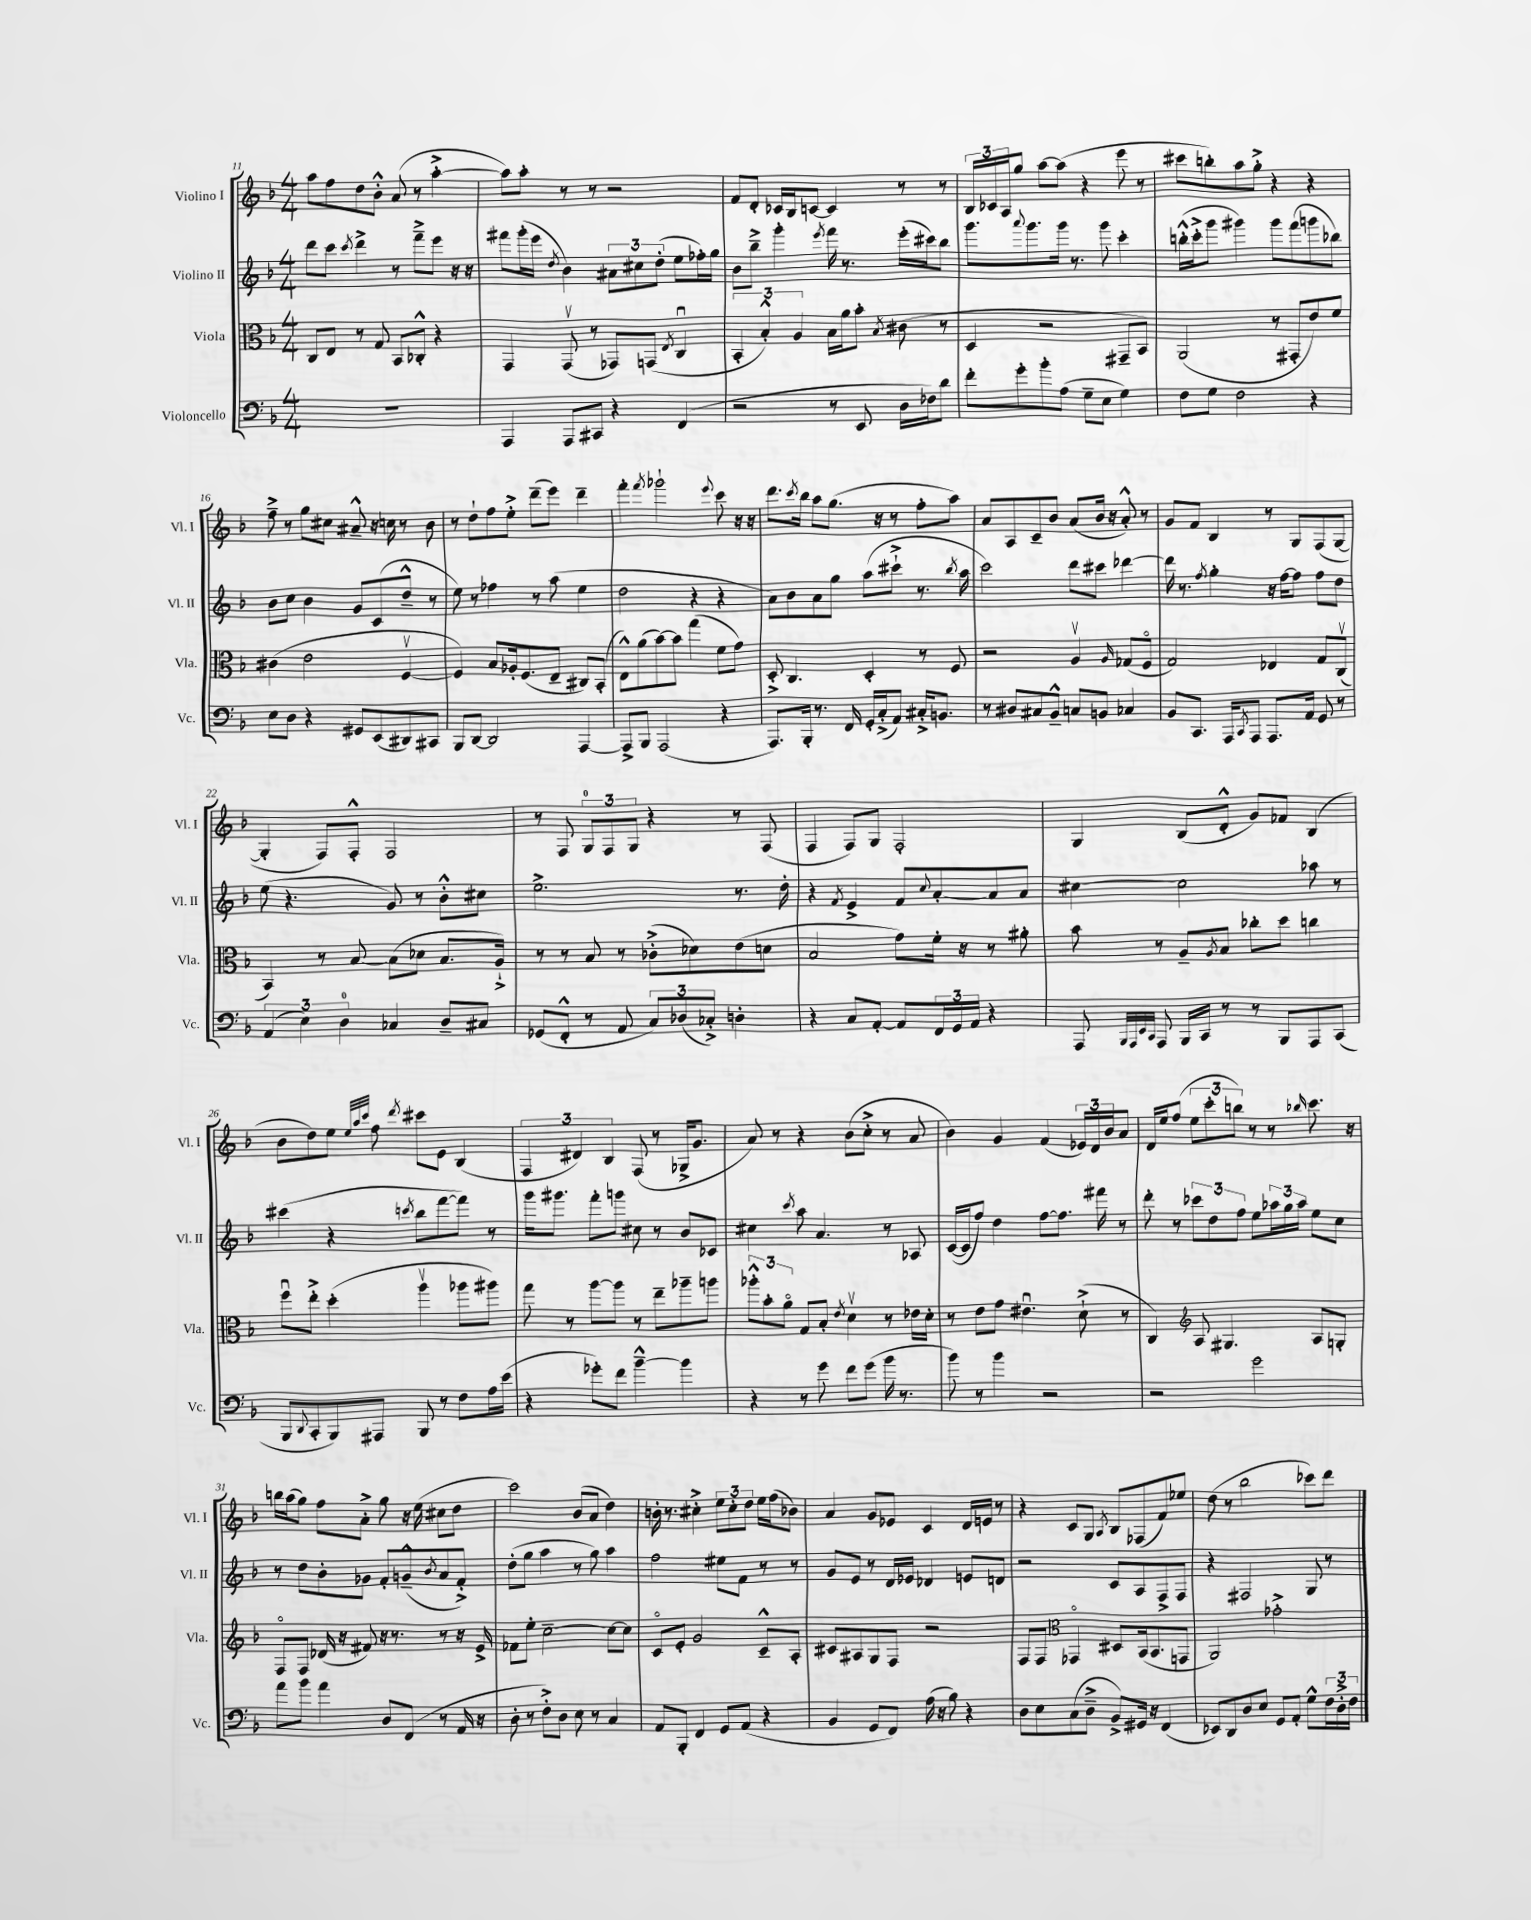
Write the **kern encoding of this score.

**kern	**kern	**kern	**kern
*part4	*part3	*part2	*part1
*staff4	*staff3	*staff2	*staff1
*I"Violoncello	*I"Viola	*I"Violino II	*I"Violino I
*I'Vc.	*I'Vla.	*I'Vl. II	*I'Vl. I
*clefF4	*clefC3	*clefG2	*clefG2
*k[b-]	*k[b-]	*k[b-]	*k[b-]
*M4/4	*M4/4	*M4/4	*M4/4
=11	=11	=11	=11
1r	8C/L	8ddd\L	8aa\L
.	8E/J	8ccc\J	8ff\
.	.	8qccc/	.
.	8r	4ddd^\	8dd\
.	8G/	.	8b-'^^\J
.	8BB-/L	8r	(8a/
.	8C-X'^^/J	8fff~^\L	8r
.	4r	8eee\J	[4aa'^\
.	.	16r	.
.	.	16r	.
=12	=12	=12	=12
4AAA/	4GG/	8fff#X\L	8aa\L])
.	.	(16ggg'\L	8aa'\J
.	.	16eee\JJ	.
.	.	8qdd/	.
8AAA/L	(8GGv/	4b-\)	8r
8CC#X/J	8r	.	8r
4r	8GG-X/L)	12a#X\L	2r
.	.	12cc#X\	.
.	(8GGn/J	.	.
.	.	(12dd'\J	.
.	8qE/	.	.
(4FF/	4Cu/	8ee\L	.
.	.	16ff-X'\L)	.
.	.	16gg\JJ	.
=13	=13	=13	=13
2r	6BB-'/	8b-\L	8f/L
.	.	8bb-~^\J	8d'/J
.	6B-'^^/)	.	.
.	.	4ggg'\	16c-X/LL
.	.	.	16B-/J
.	6A/	.	.
.	.	.	[8cn/J
.	.	8qeee/	.
8r	16B-\LL	16fff\	4c/]
.	16a\J	8.r	.
8EE/	8b-'\J	.	.
.	8qB-/	.	.
16D\LL	(8c#X\	(16eee'\LL	8r
16F-X\J)	.	16ccc#X\J)	.
8d\J	8r	8bb-\J	8r
=14	=14	=14	=14
8f'\L	4D/	8.ggg\L	24B-/LL
.	.	.	24c-X/
.	.	.	24A/J
8g'\	.	.	8gg/J
.	.	8qqaaa/	.
.	.	8.ggg\	.
8b-'\	2r	.	[8aa\L
(8A\J	.	16ggg\Jk	(8aa\J]
.	.	8.r	.
8G~\L	.	.	4r
8E\J	.	8ggg\	.
4G\)	8GG#X~/L	4ccc'\	8eee\
.	8BB-/J)	.	8r
=15	=15	=15	=15
8F\L	(2AA/	(16bbn'^^\LL	8ccc#X\L
.	.	16ccc'^\J	.
8G\J	.	8ggg\J	8bbn'\)
2F\	.	4ggg#X\)	8aa\
.	.	.	8gg'^\J
.	8r	8ggg#\L	4r
.	8GG#X'/L	(8fff\	.
4r	8e/)	8gggn\	4r
.	8f/J	8bb-X\J)	.
!!LO:LB:g=z
=16	=16	=16	=16
8E\L	(4c#X\	8b-\L	8ff~^\
8D\J	.	8cc\J	8r
4r	2e\	4b-\	8gg\L
.	.	.	8cc#X\J
8GG#X/L	.	8g/L	8a#X~^^/
(8EE/	.	(8c/	16r
.	.	.	16ccn\
8DD#X/)	[4Fv/	8dd~^^/J	8r
8CC#X/J	.	8r	8b-\
=17	=17	=17	=17
8BBB-/L	4F/])	8ee\)	8r
[8DD/J	.	8r	8dd`\L
2DD/]	8B-/L	4ff-X\	8ff\
.	16A-X'/k	.	8ee'^\J
.	(8.F/	.	.
.	.	8r	(8ddd~\L
.	8E~/J	(8aa\	8eee\J)
[4AAA/	8C#X/L)	4ee\	4ddd~\
.	(8BB-'/J	.	.
=18	=18	=18	=18
8AAA^/L]	8E^^\L)	2dd\	4fff'\
8BBB-/J	(8a\	.	.
.	.	.	8qfff/
(2AAA/	[8b-\)	.	2ggg-X`\
.	8b-\J]	.	.
.	(4gg\	4r	.
.	.	.	8qqeee/
4r	8f\L	4r	8ccc\
.	8g\J)	.	16r
.	.	.	16r
=19	=19	=19	=19
8.AAA/L)	8D'^/	8a\L)	8.ddd\L
.	4.C/	8b-\	.
.	.	.	8qccc/
16BBB-'/Jk	.	.	16bb-\Jk
8.r	.	8a\	8aa\L
.	.	8gg\J	(8.gg\J
16FF/	.	.	.
16GG'/LL	4D'/	(8aa\L	.
(16C'^/J	.	.	16r
8AA/J)	.	8ccc#X`^\J	8r
16C#X'^/KL	8r	8.r	8ff'\L
8.BBn/J	.	.	.
.	8F/	.	8aa\J)
.	.	8qbb-/	.
.	.	16aa\	.
=20	=20	=20	=20
8r	2r	2ccc\)	8a/L
8D#X/L	.	.	8A/
8C#X/	.	.	8c~/
8BB-~^^/J	.	.	8b-/J
8Cn/L	4Av/	8ddd\L	(8a/L
8BBn/J	.	8ccc#X\J	16b-/Jk
.	.	.	16r
.	16qqA/	.	.
4C-X/	(8G-X/L	[4ddd-X\	8a'^^/)
.	8F/J	.	8r
=21	=21	=21	=21
8BB-/L	2G/)	16ddd-\]	8g/L
.	.	8.r	.
8.CC/J	.	.	8f/J
.	.	8qff/	.
.	.	4gg'\	4B-/
16AAA/KL	.	.	.
8qCC/	.	.	.
8AAA/J	.	.	.
8.AAA/L	4E-X/	16r	8r
.	.	[16ff\KL	.
.	.	8ff\J]	8G/L
16AA/Jk	.	.	.
8GG/	8G/L	8ff\L	(8F/
8r	(8Cv/J	8dd\J	[8G/J
!!LO:LB:g=z
=22	=22	=22	=22
(6AA/	4BB-/)	(8ee\	4G'/]
.	.	4.r	.
6E\)	.	.	.
.	8r	.	8F/L)
6D\	.	.	.
.	[8B-/	.	8F'^^/J
4C-X/	(8B-\L]	8g/)	2F/
.	8d-X\J	8r	.
8D~/L	8.B-/L	8b-'^^\L	.
8C#X/J	.	8cc#X\J	.
.	16A`^/Jk)	.	.
=23	=23	=23	=23
(8GG-X/L	8r	2.ee^\	8r
8FF'^^/J	8r	.	8F/
8r	8B-/	.	12G/L
.	.	.	12F/
8AA/	8r	.	.
.	.	.	12G/J
12C/L)	(8c-X'^\L	.	4r
(12D-X/	.	.	.
.	8d-X\)	.	.
12C-X'^/J)	.	.	.
4Dn'\	(8e\	8.r	8r
.	8dn\J	.	(8F/
.	.	16dd'\	.
=24	=24	=24	=24
4r	2B-/	4r	4F/
.	.	8qf/	.
8C/L	.	4e^/	8F/L)
[8AA'/J	.	.	8G/J
8AA/L]	8g\L)	8f/L	2F'/
.	.	8qqcc/	.
24FF/L	16f'\Jk	[8a'/	.
24GG/	.	.	.
.	16r	.	.
24AA/JJ	.	.	.
4r	8r	8a/]	.
.	8a#X'\	8a/J	.
=25	=25	=25	=25
8AAA/	8b-\	[4cc#X\	4G/
32qqBBB-/LLL	.	.	.
32qqAAA/	.	.	.
32qqEE/	.	.	.
32qqCC/JJJ	.	.	.
8AAA/	8r	.	.
16BBB-/LL	8A~/L	2cc#\]	(8B-/L
16CC/JJ	.	.	.
.	8qA/	.	.
8r	8B-/J	.	8d'^^/J
8r	8cc-X'\L	.	8g/L)
8BBB-/L	8dd\J	.	8f-X/J
8AAA/	4ccn\	8aa-X\	(4B-/
(8CC/J	.	8r	.
!!LO:LB:g=z
=26	=26	=26	=26
8BBB-/L	8ffu\L	(4ccc#X\	8b-\L
8qqDD/	.	.	.
8CC'/	8ee'^\J	.	8dd\)
8BBB-/)	(4dd'\	4r	8ee\J
.	.	.	32qqee/LLL
.	.	.	32qqaa/
.	.	.	32qqccc/JJJ
8AAA#X/J	.	.	8ff\
.	.	8qcccn/	8qddd/
8BBB-/	4aav\	8bb-\L	8ccc#X\L
8r	.	[8fff\	8e\J
8F\L	8aa-X\L	8fff\J])	(4B-/
16A\L	8aa#X\J)	8r	.
(16e\JJ	.	.	.
=27	=27	=27	=27
4r	8gg\	16ggg\KL	6F/
.	.	8.ggg#X\J	.
.	8r	.	.
.	.	.	6d#X/)
8g-X'\L)	[8aa\L	8fff'\L	.
.	.	.	6B-/
8f\J	8aa\J]	8gggn\J	.
[4b-~^^\	8r	8cc#X\	(8F/
.	8ee~\L	8r	8r
4b-\]	8aa-X~\	8b-/L	16G-X^/KL
.	.	.	8.g/J
.	8aan\J	8c-X/J	.
=28	=28	=28	=28
4r	12aa-X'^^\L	4cc#X\	8a/)
.	12b-'\	.	.
.	.	.	8r
.	12a\J	.	.
.	.	8qccc/	.
8r	8G/L	8aa\	4r
8g\	8B-'/J	4.a/	.
.	8qe/	.	.
8f\L	4dv\	.	(8b-\L
(8g\J	.	.	8cc'^\J
16b-\	8r	8r	8r
8.r	.	.	.
.	16e-X\LL	8A-X/	8a/
.	16d'\JJ	.	.
=29	=29	=29	=29
8b-\)	8r	([16c/LL	4b-\)
.	.	16c/J]	.
8r	8e\L	8ff/J)	.
4b-\	8g\J	4dd\	4g/
.	4.e#Xu\	.	.
2r	.	[8ff\L	(4f/
.	.	8.ff\J]	.
.	(8d`^\	.	24e-X/LL)
.	.	.	24d/
.	.	16fff#X\	.
.	.	.	24b-/J
.	8r	8r	8a/J
=30	=30	=30	=30
2r	4C/)	8ddd'\	16d/LL
.	.	.	16ee/J
.	.	8r	(8ff/J
*	*clefG2	*	*
.	8A/	12ccc-X\L	12ee\L
.	.	12dd\	12ccc'\
.	4.G#X/	.	.
.	.	12ff\J	12bbn\J)
2g\	.	8ee\L	8r
.	.	24aa-X\L	8r
.	.	24gg\	.
.	.	24aa-\JJ	.
.	.	.	16qqbb-X/
.	8A/L	8ee\L	8.ccc\
.	8Gn'/J	8cc\J	.
.	.	.	16r
!!LO:LB:g=z
=31	=31	=31	=31
8a\L	8F/L	8r	16bbn\LL
.	.	.	(16aa\J
8b-\J	8F/J	8dd\L	8gg\J)
4a\	(16d-X/	8b-'\	8ff\L
.	16r	.	.
.	8f#X/)	8g-X\J	8a'^\J
8D/L	16r	8f'/L	8gg\
.	8.r	.	.
(8FF/J	.	(8gn~^^/	16r
.	.	.	(16ee\
.	.	8qb-/	.
8r	8r	8a/	8cc#X\L
16AA/	16r	8f'^/J)	8dd\J
16r	16e^/	.	.
=32	=32	=32	=32
8D'\	8f-X\L	(8dd'\L	2ccc\)
8r	8ee'\J	8gg\J	.
8F'^\L)	[2cc~\	4aa\	.
8D\J	.	.	.
8E\	.	8r	(8b-/L
8r	.	8gg\)	8a/J
4C/	8cc\L_	4aa\	4dd\)
.	8cc\J]	.	.
=33	=33	=33	=33
8AA/L	8c/L	2ff\	16bn'\
.	.	.	8.r
8BBB-'/J	8e'/J	.	.
4FF/	2g/	.	4cc#X'^\
8GG/L	.	8ee#X\L	12ee\L
.	.	.	12cc#'\
(8AA/J	.	8f\J	.
.	.	.	12dd\J
4r	8c~^^/L	8r	16ee\LL
.	.	.	(16ff\J
.	8A'/J	8r	8b-X\J)
=34	=34	=34	=34
4BB-/	8c#X/L	8g/L	4a/
.	8A#X/	8e/J	.
8GG/L	8G/	8r	8g/L
8FF/J)	8F/J	16d/LL	8e-X/J
.	.	16e-X/JJ	.
(16A\	2r	4d-X/	4c/
16r	.	.	.
8B-\)	.	.	.
4r	.	8en/L	16d/LL
.	.	.	16en/JJ
.	.	8dn/J	8r
=35	=35	=35	=35
8D\L	8F/L	2r	4r
8E\	8F/J	.	.
*	*clefC3	*	*
(8C\	4GG-X/	.	8c/L
8D~^\J	.	.	8G/J
.	.	.	8qA/
8BB-^/L)	8D#X/L	8c/L	8B-/L
16GG#X/Jk	(16BB-/k	8A/	(8F-X/
16r	8.BB-/	.	.
(4FF/	.	8F^/	8f/)
.	8GGn/J	8F/J	8ee-X/J
=36	=36	=36	=36
8EE-X/L)	2AA/)	4r	(8dd\
8DD/	.	.	8r
8D/	.	2F#X/	2bb-\
8E/J	.	.	.
8GG/L	2g-X'^\	.	.
8AA'/J	.	.	.
8G^^\L	.	8G/	8ccc-X\L)
24F\L	.	8r	8ddd\J
24D'^\	.	.	.
24F\JJ	.	.	.
==	==	==	==
*-	*-	*-	*-
